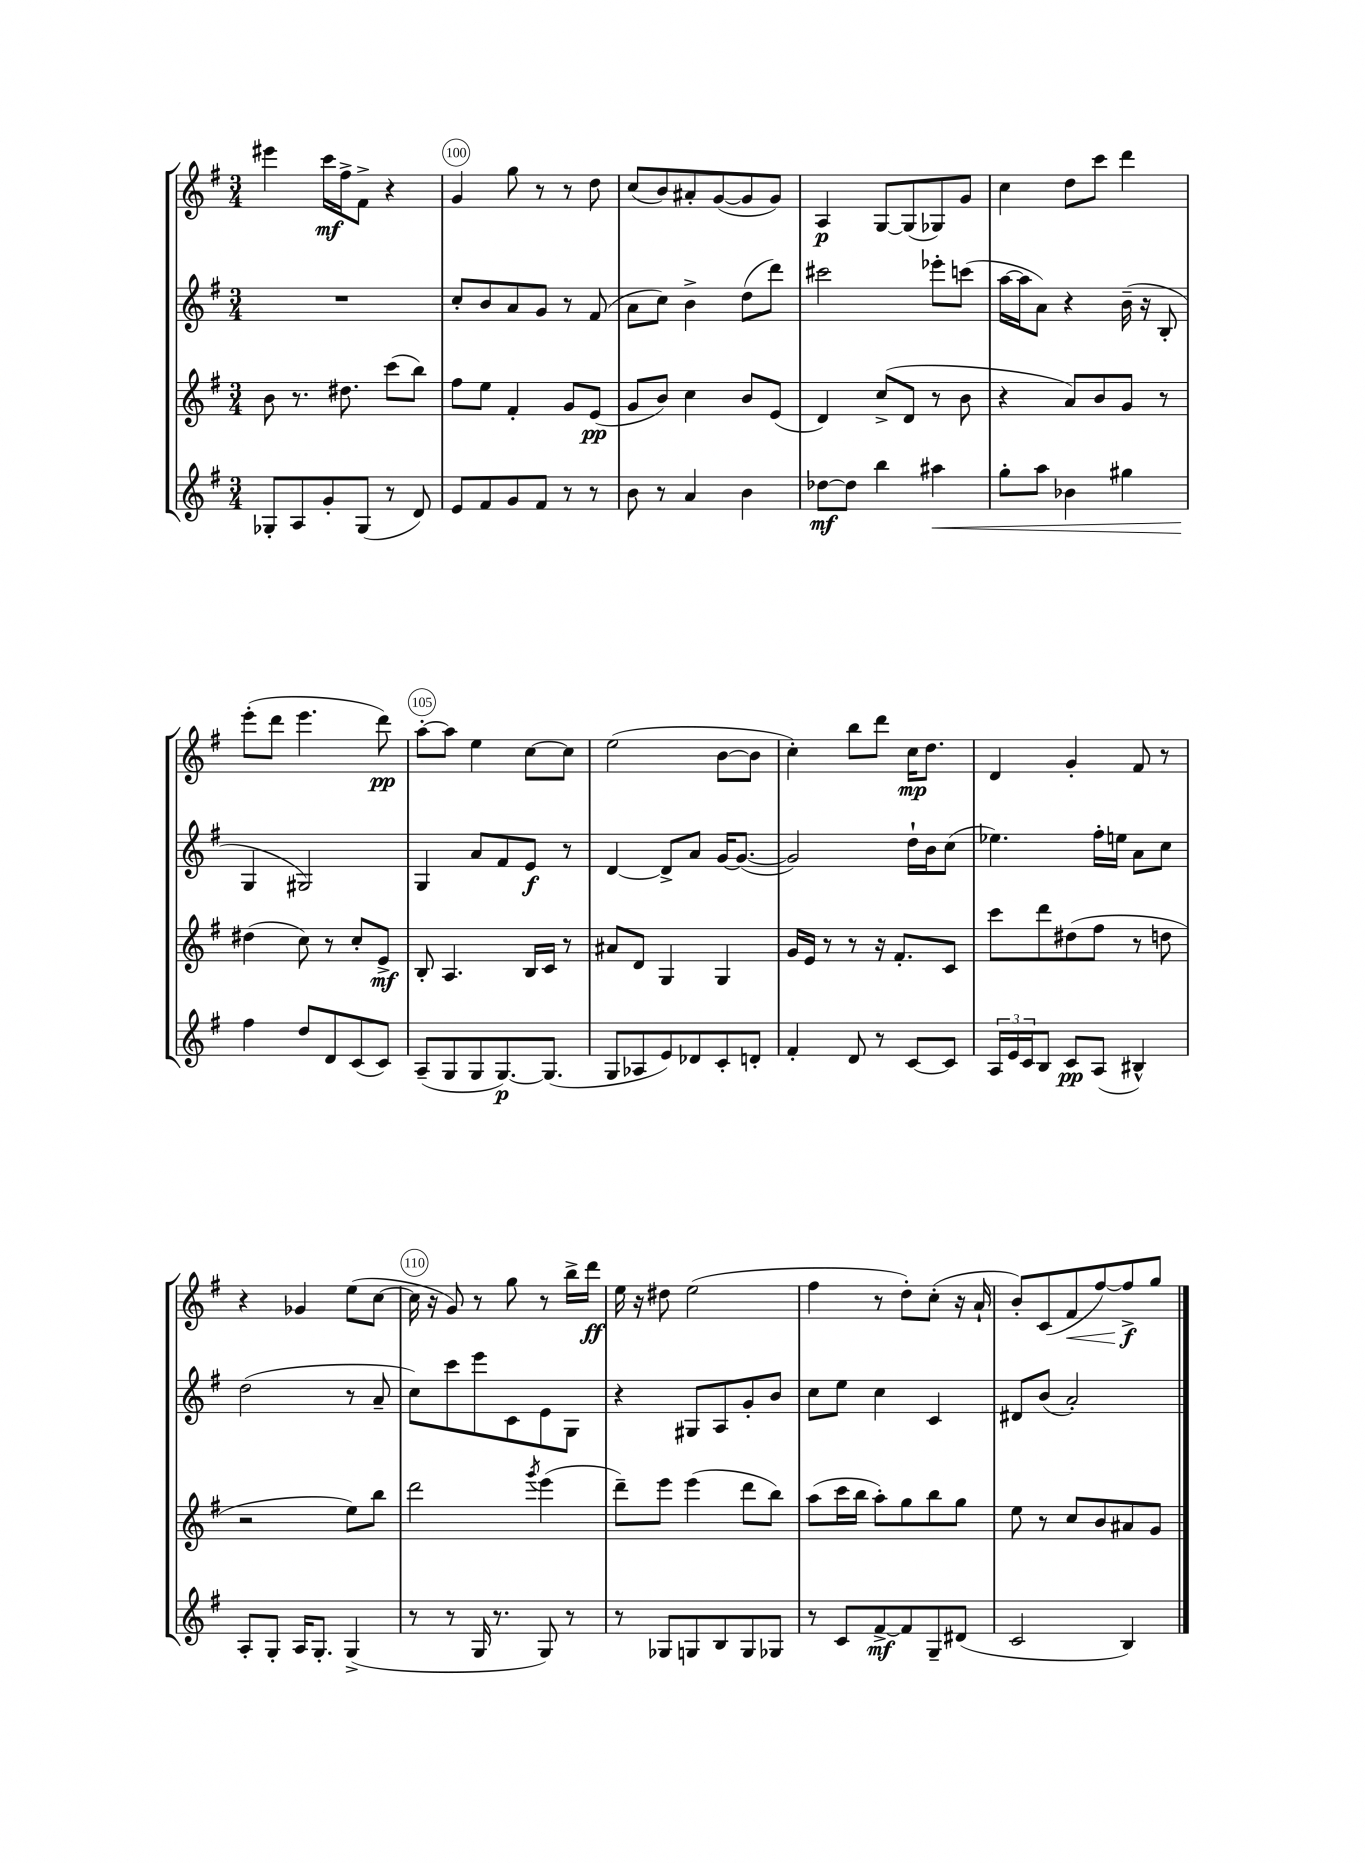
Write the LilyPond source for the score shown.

<<
\new StaffGroup <<
\new Staff = "s0" {
    \clef treble \key g \major \numericTimeSignature \time 3/4
    eis'''4 c'''16\mf fis''16-> fis'8-> r4 |
    g'4 g''8 r8 r8 d''8 |
    c''8( b'8) ais'8-. g'8~( g'8 g'8) |
    a4\p g8~ g8( ges8) g'8 |
    c''4 d''8 c'''8 d'''4 |
    e'''8-.( d'''8 e'''4. d'''8\pp) |
    a''8~-. a''8 e''4 c''8~ c''8 |
    e''2( b'8~ b'8 |
    c''4-.) b''8 d'''8 c''16\mp d''8. |
    d'4 g'4-. fis'8 r8 |
    r4 ges'4 e''8( c''8~ |
    c''16 r16 g'8) r8 g''8 r8 b''16-> d'''16\ff |
    e''16 r16 dis''8 e''2( |
    fis''4 r8 d''8-.) c''8-.( r16 a'16-! |
    b'8-.) c'8( fis'8\< fis''8~) fis''8->\f\! g''8 \bar "|." |
}
\new Staff = "s1" {
    \clef treble \key g \major \numericTimeSignature \time 3/4
    R2. |
    c''8-. b'8 a'8 g'8 r8 fis'8( |
    a'8 c''8) b'4-> d''8( d'''8) |
    cis'''2 ees'''8-. c'''8( |
    a''16~ a''16 a'8) r4 b'16--( r16 b8-. |
    g4 gis2) |
    g4 a'8 fis'8 e'8\f r8 |
    d'4~ d'8-> a'8 g'16~ g'8.~( |
    g'2) d''16-! b'16 c''8( |
    ees''4.) fis''16-. e''16 a'8 c''8 |
    d''2( r8 a'8-- |
    c''8) c'''8 e'''8 c'8 e'8 g8 |
    r4 gis8 a8 g'8-. b'8 |
    c''8 e''8 c''4 c'4 |
    dis'8 b'8( a'2-.) \bar "|." |
}
\new Staff = "s2" {
    \clef treble \key g \major \numericTimeSignature \time 3/4
    b'8 r8. dis''8. c'''8( b''8) |
    fis''8 e''8 fis'4-. g'8 e'8\pp( |
    g'8 b'8) c''4 b'8 e'8( |
    d'4) c''8->( d'8 r8 b'8 |
    r4 a'8) b'8 g'8 r8 |
    dis''4( c''8) r8 c''8-. e'8->\mf |
    b8-. a4. b16 c'16 r8 |
    ais'8 d'8 g4 g4 |
    g'16 e'16 r8 r8 r16 fis'8.-. c'8 |
    c'''8 d'''8 dis''8( fis''8 r8 d''8 |
    r2 e''8) b''8 |
    d'''2 \acciaccatura { g'''8 } e'''4( |
    d'''8--) e'''8 e'''4( d'''8 b''8) |
    a''8( c'''16 b''16 a''8-.) g''8 b''8 g''8 |
    e''8 r8 c''8 b'8 ais'8 g'8 \bar "|." |
}
\new Staff = "s3" {
    \clef treble \key g \major \numericTimeSignature \time 3/4
    ges8-. a8 g'8-. ges8( r8 d'8) |
    e'8 fis'8 g'8 fis'8 r8 r8 |
    b'8 r8 a'4 b'4 |
    des''8~\mf des''8 b''4 ais''4\< |
    g''8-. a''8 bes'4 gis''4 |
    fis''4\! d''8 d'8 c'8( c'8) |
    a8--( g8 g8 g8.~\p) g8.( |
    g8 aes8 e'8) des'8 c'8-. d'8-. |
    fis'4-. d'8 r8 c'8~ c'8 |
    \tuplet 3/2 { a16 e'16 c'16 } b8 c'8\pp a8( bis4-^) |
    a8-. g8-. a16 g8.-. g4->( |
    r8 r8 g16 r8. g8) r8 |
    r8 ges8 g8 b8 g8 ges8 |
    r8 c'8 fis'8~->\mf fis'8 g8-- dis'8( |
    c'2 b4) \bar "|." |
}
>>
>>
\layout { \context { \Score currentBarNumber = #99 \override BarNumber.break-visibility = ##(#f #t #t) barNumberVisibility = #(every-nth-bar-number-visible 5) \override BarNumber.stencil = #(make-stencil-circler 0.1 0.3 ly:text-interface::print) } }
